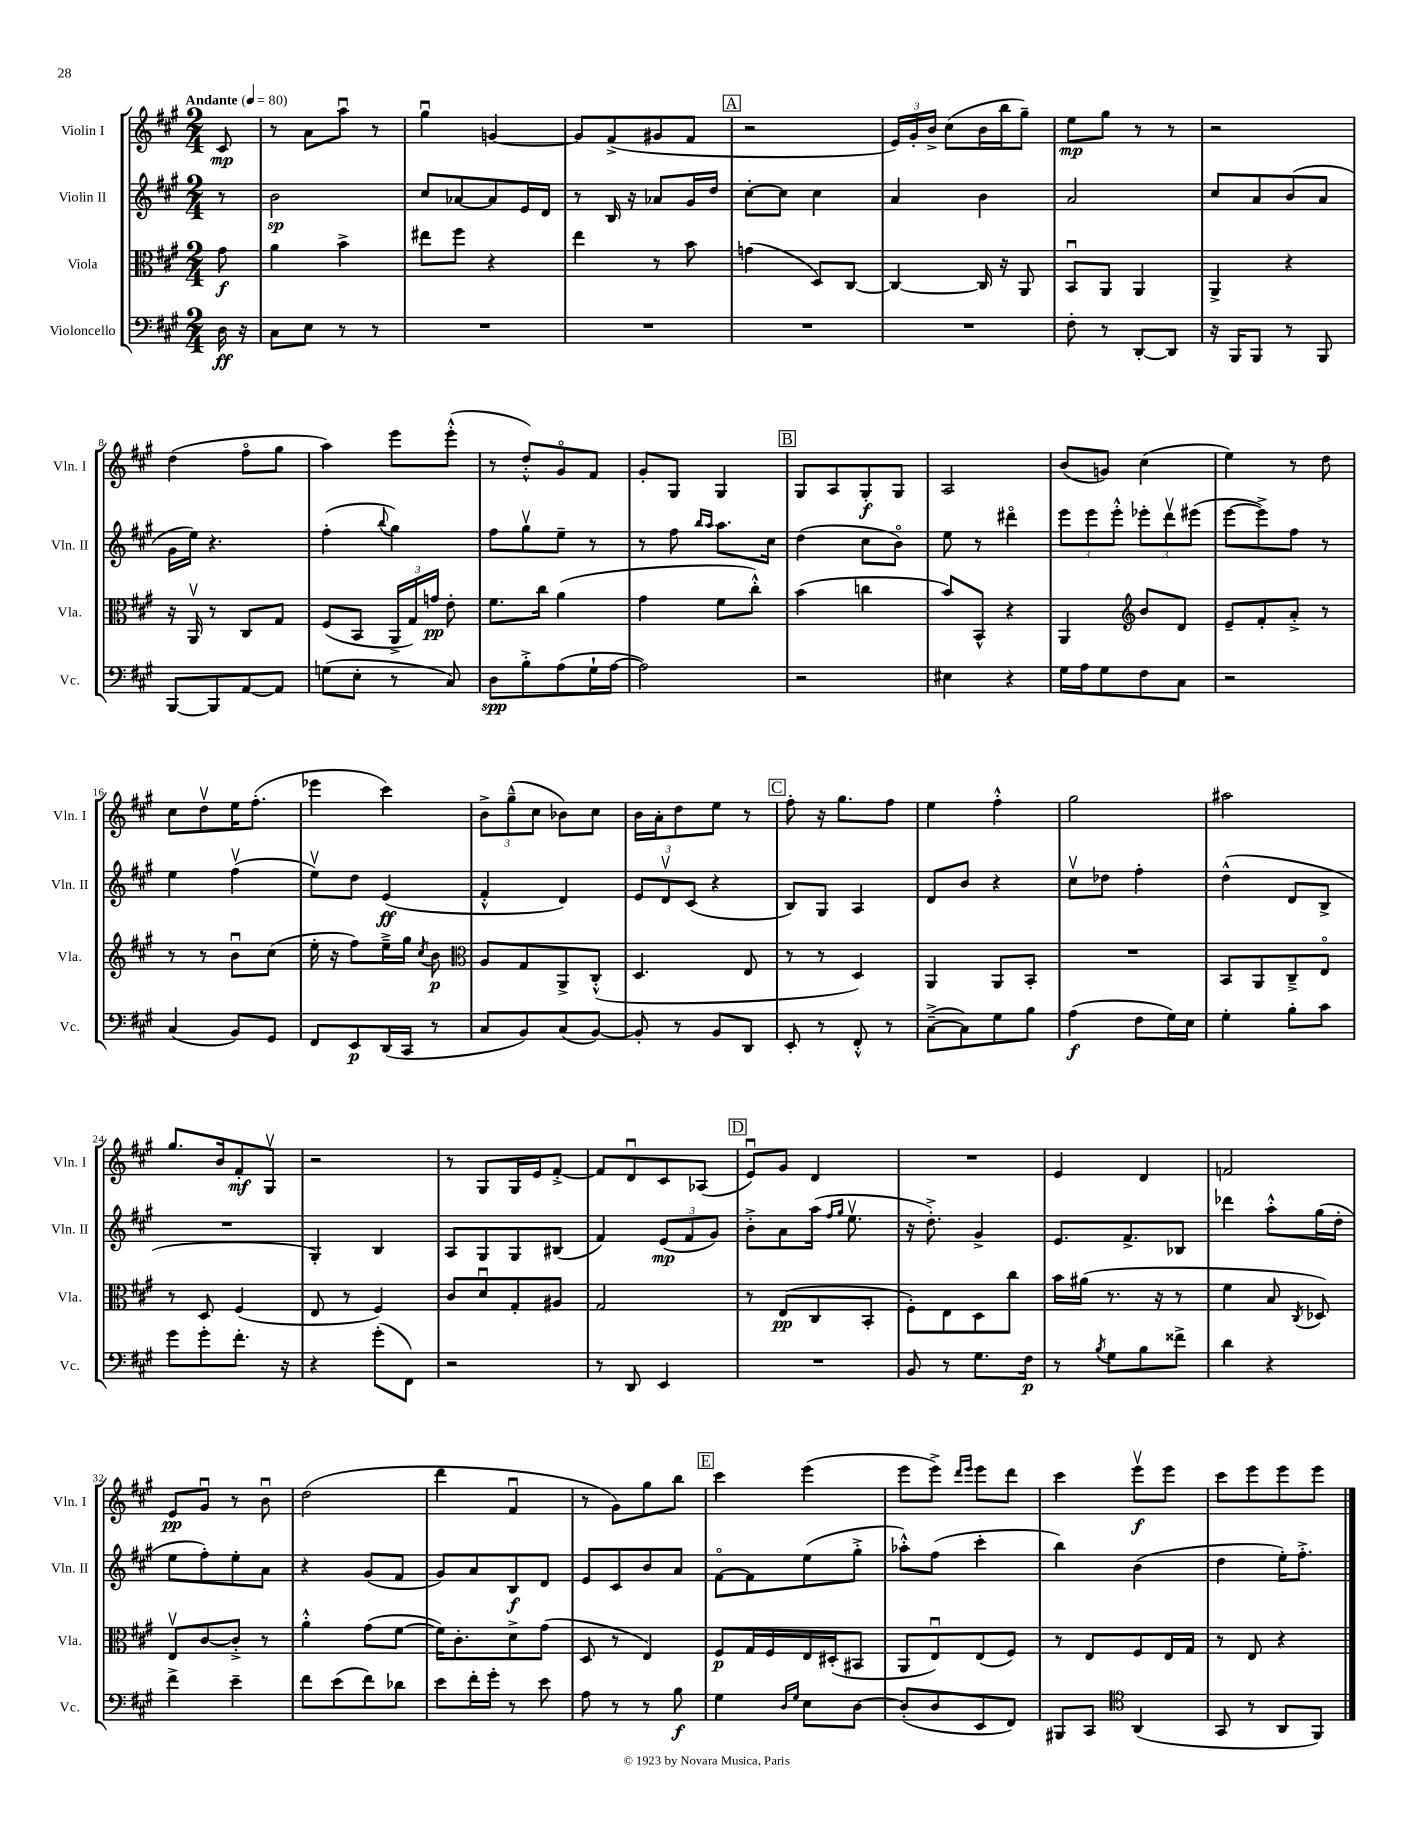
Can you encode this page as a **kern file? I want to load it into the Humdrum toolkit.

**kern	**kern	**kern	**kern
*staff4	*staff3	*staff2	*staff1
*clefF4	*clefC3	*clefG2	*clefG2
*k[f#c#g#]	*k[f#c#g#]	*k[f#c#g#]	*k[f#c#g#]
*M2/4	*M2/4	*M2/4	*M2/4
*MM80	*MM80	*MM80	*MM80
16D	8g#	8r	8c#
16r	.	.	.
=	=	=	=
8C#	4a	2b	8r
8E	.	.	8a
8r	4b^	.	8aau
8r	.	.	8r
=	=	=	=
2r	8ee#	8cc#	4gg#u
.	8ff#	[8a-	.
.	4r	8a-]	[4g
.	.	16e	.
.	.	16d	.
=	=	=	=
2r	4ee	8r	8g]
.	.	16B	(8f#^
.	.	16r	.
.	8r	8a-	8g#
.	8b	16g#	8f#
.	.	16dd	.
=	=	=	=
2r	(4g	[8cc#'	2r
.	.	8cc#]	.
.	8D)	4cc#	.
.	[8C#	.	.
=	=	=	=
2r	4C#_	4a	24e)
.	.	.	24g#'
.	.	.	24b^
.	.	.	(8cc#
.	16C#]	4b	16b
.	16r	.	16bb
.	8AA	.	8gg#~)
=	=	=	=
8F#'	8BBu	2a	8ee
8r	8AA	.	8gg#
[8DD'	4AA	.	8r
8DD]	.	.	8r
=	=	=	=
16r	4AA^	8cc#	2r
16BBB	.	.	.
8BBB	.	8a	.
8r	4r	(8b	.
8BBB	.	8a	.
=	=	=	=
[8BBB	16r	16g#	(4dd
.	16AAv	16ee)	.
8BBB]	8r	4.r	.
[8AA	8C#	.	8ff#o
8AA]	8G#	.	8gg#
=	=	=	=
(8G	(8F#	(4ff#'	4aa)
8E'	8BB	.	.
.	.	8qqbb	.
8r	24AA^	4gg#)	8eee
.	24G#)	.	.
.	24g	.	.
8C#)	8e'	.	(8eee'^^
=	=	=	=
8D	8.f#	8ff#	8r
8B'^	.	8gg#v	8dd'^^)
.	16cc#	.	.
(8A	(4a	8ee~	8g#o
16G#`	.	8r	8f#
[16A	.	.	.
=	=	=	=
2A])	4g#	8r	8g#'
.	.	8ff#	8G#
.	.	16qqbb	.
.	.	16qqaa	.
.	8f#	8.aa	4G#
.	8cc#'^^)	.	.
.	.	16cc#	.
=	=	=	=
2r	(4b	(4dd	8G#
.	.	.	8A
.	4cc	8cc#	8G#'
.	.	8bo)	8G#
=	=	=	=
4E#	8b)	8ee	2A
.	8BB^^	8r	.
4r	4r	4ddd#o	.
=	=	=	=
16G#	4AA	12eee	(8b
16A	.	.	.
.	.	12eee	.
8G#	.	.	8g)
.	.	12eee'^^	.
*	*clefG2	*	*
8F#	8b	12eee-'	(4cc#
.	.	12dddv	.
8C#	8d	.	.
.	.	(12eee#	.
=	=	=	=
2r	8e~	[8eee	4ee)
.	8f#'	8eee^])	.
.	8a'^	8ff#	8r
.	8r	8r	8dd
=	=	=	=
(4C#	8r	4ee	8cc#
.	8r	.	8ddv
8BB)	8bu	(4ff#v	16ee
.	.	.	(8.ff#'
8GG#	(8cc#	.	.
=	=	=	=
8FF#	16ee'	8eev)	4eee-
.	16r	.	.
8EE	8ff#)	8dd	.
(16DD	16ee~^	(4e	4ccc#)
16CC#	16gg#	.	.
.	8qcc#	.	.
8r	8b	.	.
=	=	=	=
*	*clefC3	*	*
8C#	8A	4f#'^^	12b^
.	.	.	(12gg#~^^
8BB)	8G#	.	.
.	.	.	12cc#
(8C#	8AA^	4d)	8b-)
[8BB)	(8C#'^^	.	8cc#
=	=	=	=
8BB']	4.D	12e	16b
.	.	.	16a'
.	.	12dv	.
8r	.	.	8dd
.	.	(12c#	.
8BB	.	4r	8ee
8DD	8E	.	8r
=	=	=	=
8EE'	8r	8B)	8ff#'
8r	8r	8G#	16r
.	.	.	8.gg#
8FF#'^^	4D)	4A	.
8r	.	.	8ff#
=	=	=	=
([8C#~^	4AA	8d	4ee
8C#])	.	8b	.
8G#	8AA	4r	4ff#'^^
8B	8BB'	.	.
=	=	=	=
(4A	2r	8cc#v	2gg#
.	.	8dd-	.
8F#	.	4ff#'	.
16G#)	.	.	.
16E	.	.	.
=	=	=	=
4G#'	8BB	(4dd^^	2aa#
.	8AA	.	.
8B'	8C#~^	8d	.
8c#	8Eo	8B^	.
=	=	=	=
8g#	8r	2r	8.gg#
8g#'	8D	.	.
.	.	.	16b
8.f#'	(4F#	.	8f#'
.	.	.	8G#v
16r	.	.	.
=	=	=	=
4r	8E	4G#')	2r
.	8r	.	.
(8g#'	4F#)	4B	.
8FF#)	.	.	.
=	=	=	=
2r	8c#	8A	8r
.	8du	8G#	8G#
.	8G#'	8G#	16G#
.	.	.	16e
.	8A#	(8B#	[8f#'^
=	=	=	=
8r	2G#	4f#)	8f#]
8DD	.	.	8du
4EE	.	(12e	8c#
.	.	12f#	.
.	.	.	(8A-
.	.	12g#)	.
=	=	=	=
2r	8r	8b'^	8eu)
.	(8E	8a	8g#
.	8C#	(16aa	4d
.	.	16qqff#	.
.	.	16qqgg#	.
.	.	8.eev	.
.	8BB'	.	.
=	=	=	=
8BB	8F#')	16r	2r
.	.	8.dd'^)	.
8r	8E	.	.
8.G#	8D	4g#^	.
.	8cc#	.	.
16F#	.	.	.
=	=	=	=
8r	16b	8.e	4e
.	(16a#	.	.
8qB	.	.	.
8G#	8.r	.	.
.	.	8.f#^	.
8B	.	.	4d
.	16r	.	.
8f##^	8r	8B-	.
=	=	=	=
4d	4f#	4ddd-	2f
4r	8B	8aa'^^	.
.	8qC#	.	.
.	8D-)	(16gg#	.
.	.	16dd'	.
=	=	=	=
4f#^	8Ev	8ee	8e
.	[8c#	8ff#')	8g#u
4e~	8c#'^]	8ee'	8r
.	8r	8a	8bu
=	=	=	=
8f#	4a'^^	4r	(2dd
(8e	.	.	.
8f#)	(8g#	(8g#	.
8d-	[8f#	8f#	.
=	=	=	=
8e	16f#])	8g#)	4ddd
.	8.c#'	.	.
16f#'	.	8a	.
16g#'	.	.	.
8r	8d^	8B	4f#u
8e	(8g#	8d	.
=	=	=	=
8A	8D	8e	8r
8r	8r	8c#	8g#)
8r	4E)	8b	8gg#
8B	.	8a	8bb
=	=	=	=
4G#	8F#	[8f#o	4ccc#
.	16G#	8f#]	.
.	16F#	.	.
16qqD	.	.	.
16qqG#	.	.	.
8E	16E	(8ee	(4eee
.	(16D#'	.	.
[8D	8BB#	8gg#'^	.
=	=	=	=
(8D']	8AA	8aa-'^^)	8eee
8D	8Eu)	(8ff#	8eee^)
.	.	.	16qqddd
.	.	.	16qqeee
8EE	(8E	4ccc#'	8eee
8FF#)	8F#)	.	8ddd
=	=	=	=
8BBB#	8r	4bb)	4ccc#
8CC#	8E	.	.
*clefC4	*	*	*
(4AA	8F#	(4b	8eeev
.	16E	.	8eee
.	16G#	.	.
=	=	=	=
8GG#	8r	4dd	8ccc#
8r	8E	.	8eee
8AA	4r	16ee')	8eee
.	.	8.ff#'^	.
8FF#)	.	.	8eee
==	==	==	==
*-	*-	*-	*-
